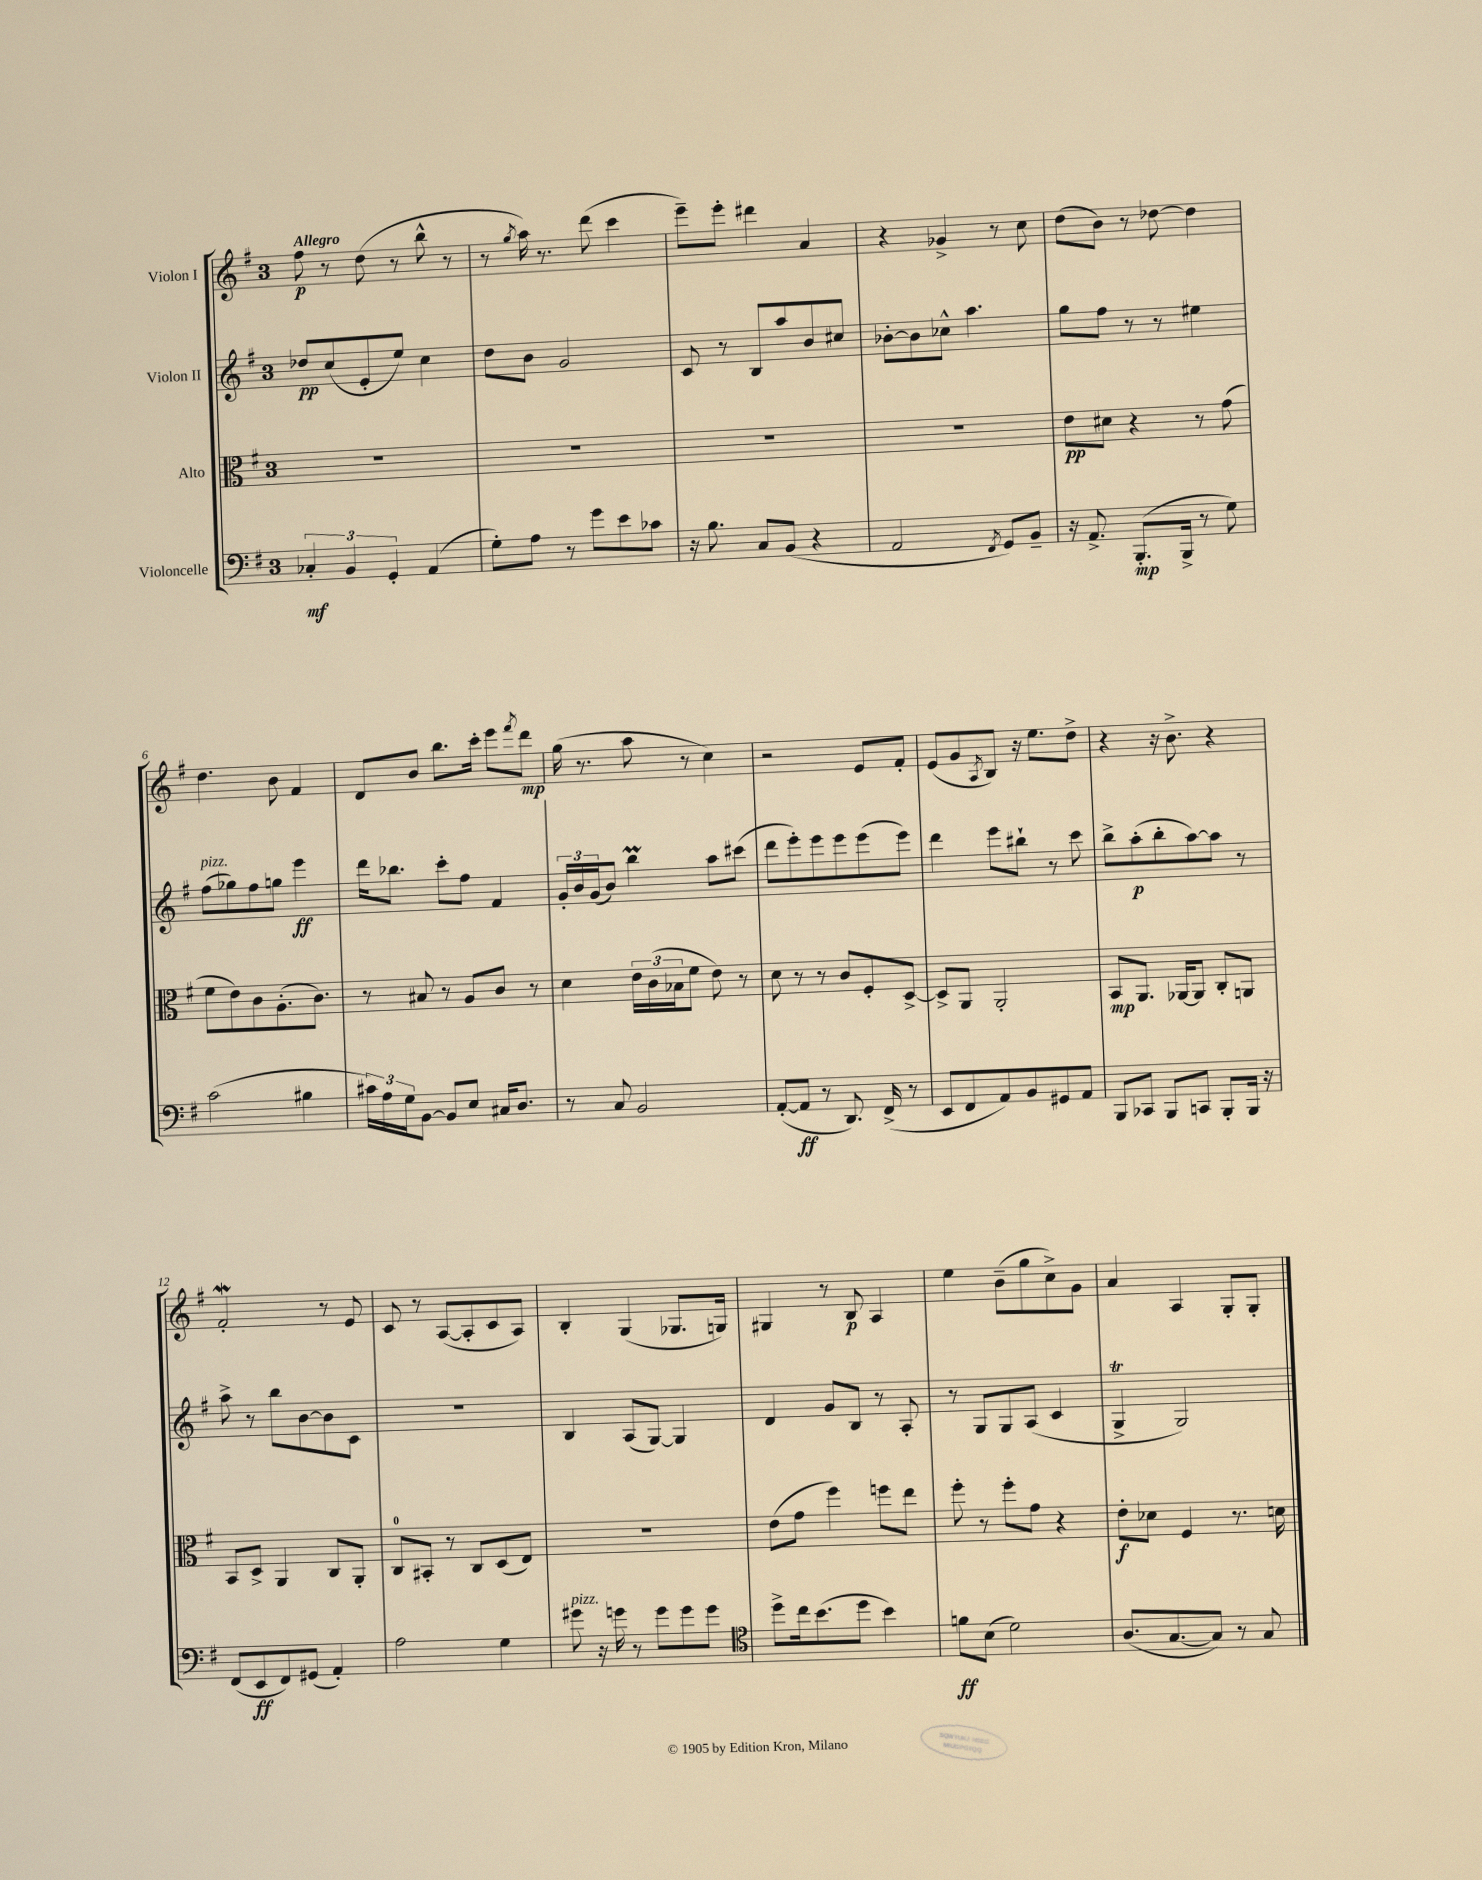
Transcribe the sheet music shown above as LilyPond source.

<<
\new StaffGroup <<
\new Staff = "s0" \with { instrumentName = "Violon I" } {
    \clef treble \key g \major \once \override Staff.TimeSignature.style = #'single-digit \time 3/4 \tempo "Allegro"
    fis''8\p r8 d''8( r8 b''8-^ r8 |
    r8 \acciaccatura { g''8 } a''16) r8. d'''8( c'''4 |
    e'''8--) e'''8-. dis'''4 a'4 |
    r4 ges'4-> r8 c''8 |
    d''8( b'8) r8 des''8~ des''4 |
    d''4. b'8 fis'4 |
    d'8 b'8 b''8. c'''16-. e'''8 \acciaccatura { fis'''8 } d'''8\mp |
    g''16( r8. a''8 r8 c''4) |
    r2 e'8 fis'8-. |
    e'8( g'8 \acciaccatura { a8 } b8) r16 e''8. d''8-> |
    r4 r16 b'8.-> r4 |
    fis'2-.\mordent r8 e'8 |
    c'8 r8 a8~( a8-. c'8 a8) |
    b4-. g4( ges8. g16) |
    gis4 r8 b8\p a4 |
    e''4 b'8--( g''8 c''8->) g'8 |
    a'4 a4 g8-. g8-. \bar "|." |
}
\new Staff = "s1" \with { instrumentName = "Violon II" } {
    \clef treble \key g \major \once \override Staff.TimeSignature.style = #'single-digit \time 3/4
    des''8\pp c''8( e'8-. e''8) c''4 |
    d''8 b'8 g'2 |
    c'8 r8 b8 a''8 b'8 cis''8 |
    bes'8~-. bes'8 ces''8-^ a''4. |
    g''8 fis''8 r8 r8 eis''4 |
    fis''8^\markup { \italic "pizz." }( ges''8) fis''8 g''8 e'''4\ff |
    d'''16 bes''8. c'''8-. fis''8 fis'4 |
    \tuplet 3/2 { g'16-. b'16 g'16( } b'8) b''4\prall a''8 cis'''8( |
    d'''8 e'''8-.) e'''8 e'''8 e'''8( e'''8) |
    d'''4 e'''8 bis''8-! r8 c'''8 |
    b''8-> a''8-.\p( b''8-. a''8~) a''8 r8 |
    a''8-> r8 b''8 b'8~ b'8 c'8 |
    R2. |
    b4 a8( g8~) g4 |
    d'4 g'8 b8 r8 a8-. |
    r8 g8 g8 a8( c'4 |
    g4->\trill g2) \bar "|." |
}
\new Staff = "s2" \with { instrumentName = "Alto" } {
    \clef alto \key g \major \once \override Staff.TimeSignature.style = #'single-digit \time 3/4
    R2. |
    R2. |
    R2. |
    R2. |
    e'8\pp dis'8 r4 r8 g'8( |
    fis'8 e'8) c'8 a8.-.( c'8.) |
    r8 bis8 r8 a8 c'8 r8 |
    d'4 \tuplet 3/2 { e'16 c'16( bes16 } fis'8 e'8) r8 |
    d'8 r8 r8 c'8 fis8-. d8~-> |
    d8-> a,8 a,2-. |
    b,8\mp a,8. aes,16~ aes,8 c8-. a,8 |
    b,8 d8-> a,4 c8 a,8-. |
    c8-0 bis,8-. r8 c8 d8( e8) |
    R2. |
    e'8( g'8 fis''4) f''8 e''8 |
    fis''8-. r8 fis''8-. g'8 r4 |
    e'8-.\f des'8 fis4 r8. d'16 \bar "|." |
}
\new Staff = "s3" \with { instrumentName = "Violoncelle" } {
    \clef bass \key g \major \once \override Staff.TimeSignature.style = #'single-digit \time 3/4
    \tuplet 3/2 { ces4-.\mf b,4 g,4-. } a,4( |
    g8-.) a8 r8 g'8 e'8 ces'8 |
    r16 b8. c8 b,8( r4 |
    a,2 \acciaccatura { fis,8 } g,8) b,8-- |
    r16 a,8.-> b,,8.-.\mp( b,,16-> r8 g8) |
    c'2( bis4 |
    \tuplet 3/2 { cis'16) a16 g16 } b,8~ b,8 e8 cis16 d8. |
    r8 c8 b,2 |
    a,8~-.( a,8\ff r8 d,8.) fis,16->( r8 |
    e,8 fis,8 a,8) b,8 gis,8 a,8 |
    b,,8 ces,8 b,,8 c,8 b,,8-. b,,16 r16 |
    fis,8( e,8\ff fis,8) gis,8( a,4-.) |
    a2 g4 |
    gis'8^\markup { \italic "pizz." } r16 g'16 r8 g'8 g'8 g'8 |
    \clef tenor d''8-> c''16 b'8.( d''8 b'4) |
    f'8\ff b8( d'2) |
    a8.( g8.~ g8) r8 g8 \bar "|." |
}
>>
>>
